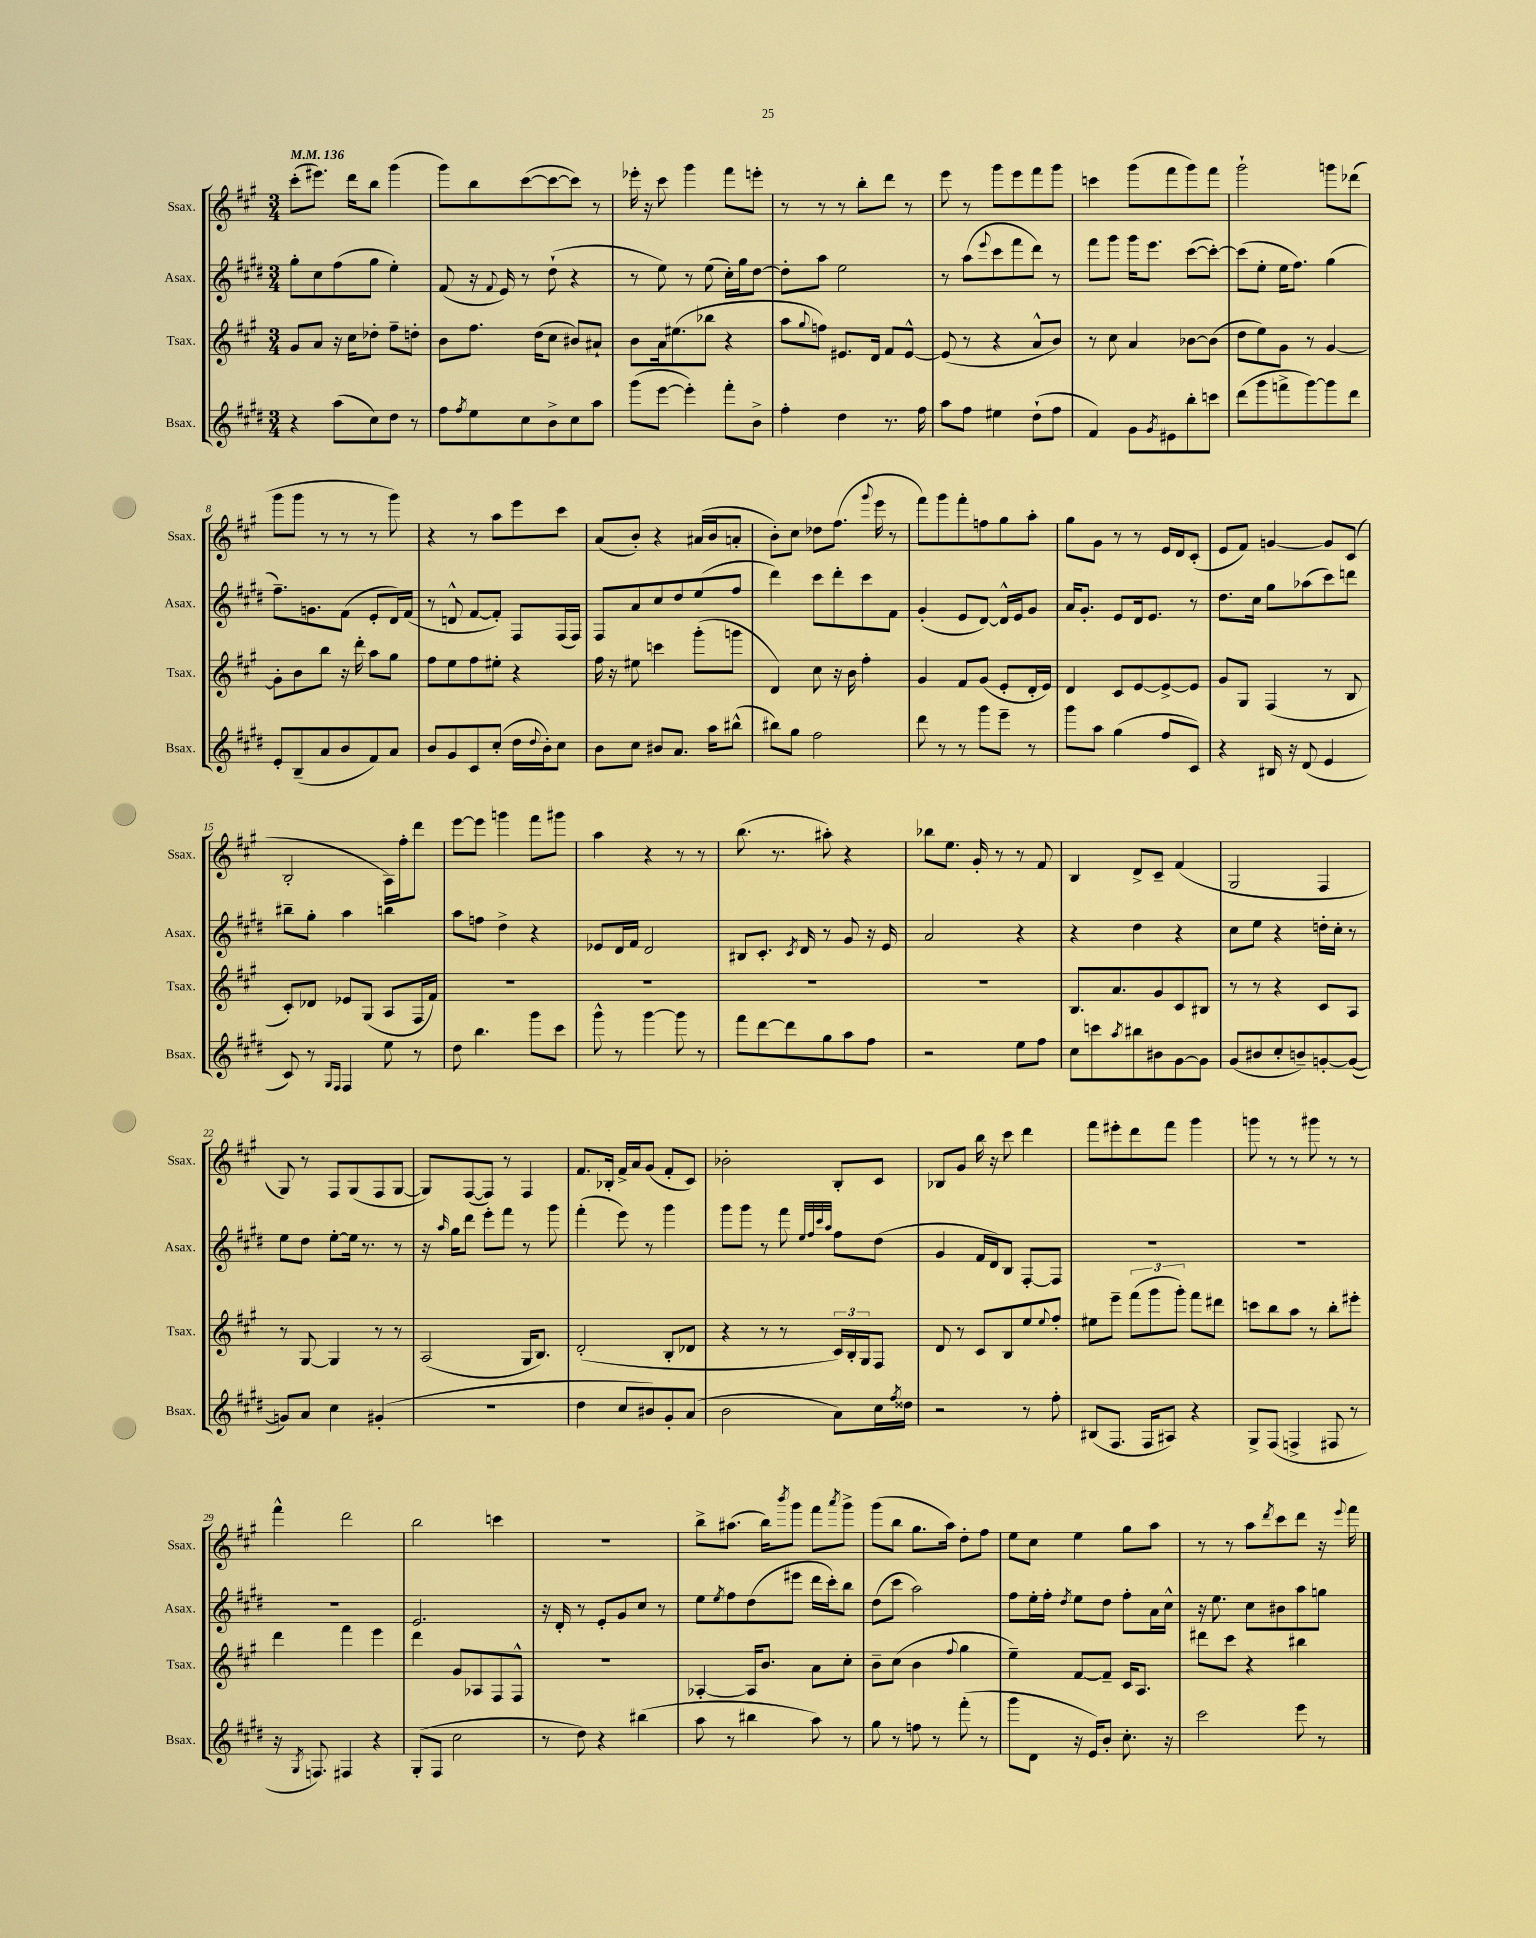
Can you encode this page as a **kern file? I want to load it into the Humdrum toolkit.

**kern	**kern	**kern	**kern
*staff4	*staff3	*staff2	*staff1
*clefG2	*clefG2	*clefG2	*clefG2
*k[f#c#g#d#]	*k[f#c#g#]	*k[f#c#g#d#]	*k[f#c#g#]
*M3/4	*M3/4	*M3/4	*M3/4
*MM136	*MM136	*MM136	*MM136
4r	8g#	8gg#'	(8ccc#'
.	8a	8cc#	8.eee#)
(8aa	16r	(8ff#	.
.	16cc#	.	16ddd
8cc#)	8dd-'	8gg#	8bb
8dd#	8ff#~	4ee')	(4ggg#
8r	8dd'	.	.
=	=	=	=
8ff#	8b	(8f#	8ggg#)
8qff#	.	.	.
8ee	8.ff#	16r	8bb
.	.	8qqf#	.
.	.	16e)	.
8cc#	.	8r	([8ccc#
.	(16dd	.	.
8b^	8cc#	(8dd#`	8ccc#_
8cc#	8b#)	4r	8ccc#])
8aa	8a#`	.	8r
=	=	=	=
(8ggg#	8b	8r	16eee-'
.	.	.	16r
[8eee	16a	8ee)	8ccc#
.	(8.ee#	.	.
4eee'])	.	8r	4ggg#
.	8bb-	(8ee	.
8fff#'	4r	16cc#')	8fff#
.	.	16gg#	.
8b^	.	[8dd#	8eee'
=	=	=	=
4ff#'	8aa	8dd#']	8r
.	8qqgg#	.	.
.	8ff)	8aa	8r
4dd#	8.e#	2ee	8r
.	.	.	8bb'
.	16d	.	.
8.r	8f#	.	8ddd
.	[8e#^^	.	8r
16ff#	.	.	.
=	=	=	=
8aa	(8e#]	8r	8eee
8ff#	8r	(8aa	8r
.	.	8qqeee	.
4ee#	4r	8ccc#	8ggg#
.	.	8fff#	8eee
(8dd#`	8a^^	8ddd#)	8fff#
8ff#	8b)	8r	8ggg#
=	=	=	=
4f#)	8r	8fff#	4ccc
.	8cc#	8ggg#	.
8g#	4a	16ggg#	(8ggg#
.	.	8.eee	.
8qg#	.	.	.
8e#	.	.	8fff#
8bb'	[8b-	([8ccc#	8ggg#)
8ccc	(8b-]	8ccc#'_)	8fff#
=	=	=	=
(8ddd#	8dd	(8ccc#]	2ggg#`
8ggg#	8ee)	8ee'	.
8fff^	8g#	16ee	.
.	.	8.ff#)	.
[8ggg#)	8r	.	.
8ggg#]	[4g#	(4gg#	8ggg
8ddd#	.	.	(8ddd-
=	=	=	=
8e'	8g#']	8.ff#~)	8ggg#
(8B~	8b	.	8ggg#
.	.	8.g	.
8a	8bb	.	8r
8b	16r	(8f#	8r
.	16ddd'	.	.
8f#)	8aa	8e'	8r
8a	8gg#	16d#)	8ggg#)
.	.	(16f#	.
=	=	=	=
8b	8ff#	8r	4r
8g#	8ee	8d^^	.
8c#	8ff#	[8f#	8r
(8cc#'	8ee#'	8f#'])	8aa
16dd#	4r	8F#	8eee
8qqdd#	.	.	.
16b')	.	.	.
8cc#	.	(16F#	8ccc#
.	.	16F#)	.
=	=	=	=
8b	16ff#	8F#	(8a
.	16r	.	.
8cc#	8ee#	8a	8b')
8b#	4ccc	8cc#	4r
8.a	.	8dd#	.
.	(8ggg#'	(8ee	(16a#
16aa	.	.	16b
(8bb#^^	8ggg	8ff#	8a'
=	=	=	=
8bb#)	4d)	4ddd#)	8b')
8gg#	.	.	8cc#
2ff#	8cc#	8ccc#	8dd-
.	16r	8ddd#'	(8.ff#
.	16b	.	.
.	4ff#'	8ccc#	.
.	.	.	8qqggg#
.	.	.	16eee
.	.	8f#	8r
=	=	=	=
8ddd#	4g#	(4g#'	8fff#)
8r	.	.	8ggg#
8r	8f#	8e	8fff#'
8ggg#	(8g#	[8d#)	8ff
8eee~	8e'	16d#^^]	8gg#
.	.	16e	.
8r	16d'	8g#	8aa'
.	16e)	.	.
=	=	=	=
8ggg#	4d	16a	8gg#
.	.	8.g#'	.
8aa	.	.	8g#
(4gg#	8c#	8e	8r
.	[8e	16d#	8r
.	.	8.e	.
8ff#	8e^_	.	16e
.	.	.	16d
8c#)	8e]	8r	(8c#'
=	=	=	=
4r	8g#	8.dd#	8e
.	8G#	.	8f#)
.	.	16cc#	.
16B#	(4F#	8gg#	[4g
16r	.	.	.
(8d#	.	(8aa-	.
4e	8r	8ccc#)	8g]
.	8B	8ddd	(8c#
=	=	=	=
8c#)	8c#')	8bb#~	2B'
8r	8d-	8gg#'	.
16qqG#	.	.	.
16qqF#	.	.	.
4F#	8e-	4aa	.
.	(8G#	.	.
8ee	8A	4bb	16A)
.	.	.	16ff#'
8r	16F#	.	8ddd
.	16f#)	.	.
=	=	=	=
8dd#	2.r	8aa	[8eee
4.bb	.	8ff	8eee]
.	.	4dd#^	4ggg
8ggg#	.	4r	8fff#
8ccc#	.	.	8ggg#
=	=	=	=
8ggg#^^	2.r	8e-	4aa
8r	.	16d#	.
.	.	16f#	.
[4ggg#	.	2d#	4r
8ggg#]	.	.	8r
8r	.	.	8r
=	=	=	=
8fff#	2.r	8B#	(8.bb
[8ddd#	.	8.c#'	.
.	.	.	8.r
8ddd#]	.	.	.
.	.	8qc#	.
.	.	16d#	.
8gg#	.	8r	8aa#')
8aa	.	8g#	4r
8ff#	.	16r	.
.	.	16e	.
=	=	=	=
2r	2.r	2a	8bb-
.	.	.	8.ee
.	.	.	16g#'
.	.	.	8r
8ee	.	4r	8r
8ff#	.	.	8f#
=	=	=	=
8cc#	8.B	4r	4B
8ccc	.	.	.
.	8.a	.	.
8qaa	.	.	.
8bb#	.	4dd#	8d^
8b#	8g#	.	8c#~
[8g#	8c#	4r	(4f#
8g#]	8B#	.	.
=	=	=	=
(8g#	8r	8cc#	2G#
8b#	8r	8ee	.
8cc#'	4r	4r	.
8b~)	.	.	.
[8g'	8c#	16dd'	4F#
.	.	16cc#'	.
(8g_	8A	8r	.
=	=	=	=
8g])	8r	8ee	8G#)
8a	[8G#	8dd#	8r
4cc#	4G#]	[8ee'	8F#
.	.	16ee]	(8G#
.	.	8.r	.
(4g#'	8r	.	8F#
.	8r	8r	[8G#
=	=	=	=
2.r	(2A	16r	8G#])
.	.	16qqaa	.
.	.	16gg#	.
.	.	8ddd#	([8F#
.	.	8eee'	8F#])
.	.	8fff#	8r
.	16G#	8r	4F#
.	8.B)	.	.
.	.	8ggg#	.
=	=	=	=
4dd#	(2d'	(4fff#'	8.f#
.	.	.	16B-'
8cc#	.	8eee)	16f#^
.	.	.	16a
8b#)	.	8r	(8g#
8g#'	8B'	4ggg#	8f#'
(8a	8d-	.	8c#)
=	=	=	=
2b	4r	8ggg#	2b-'
.	.	8ggg#	.
.	8r	8r	.
.	8r	8fff#	.
.	.	32qqee	.
.	.	32qqff#	.
.	.	32qqccc#	.
.	.	32qqaa	.
8a)	24c#)	8ff#	8B'
.	24B'	.	.
.	24G#	.	.
16cc#	8F#	(8dd#	8c#
8qff#	.	.	.
16dd##	.	.	.
=	=	=	=
2r	8d	4g#	8B-
.	8r	.	8g#
.	8c#	16f#	16bb
.	.	16d#)	16r
.	8B	8B	8ccc#
8r	8ee	[8F#'	4ddd
.	8qqee	.	.
8ff#'	8ff#'	8F#]	.
=	=	=	=
(8B#	8ee#	2.r	8fff#
8.F#	8eee~	.	8eee#'
.	(12fff#	.	8ddd
16F#	.	.	.
.	12ggg#	.	.
8A#)	.	.	8fff#
.	12ggg#')	.	.
4r	8fff#	.	4ggg#
.	8ddd#	.	.
=	=	=	=
8G#^	8ccc	2.r	8ggg
(8F#	8bb	.	8r
4F^	8aa	.	8r
.	8r	.	8ggg#
8F#	8bb'	.	8r
8r	8eee#'	.	8r
=	=	=	=
16r	4ddd	2.r	4fff#^^
8qG#	.	.	.
8.F)	.	.	.
4F#	4fff#	.	2ddd
4r	4eee	.	.
=	=	=	=
(8G#'	4ddd	2.e	2bb
8F#	.	.	.
2cc#	8g#	.	.
.	8A-	.	.
.	8F#	.	4ccc
.	8F#^^	.	.
=	=	=	=
8r	2.r	16r	2.r
.	.	16d#'	.
8dd#)	.	8r	.
4r	.	8e'	.
.	.	8g#	.
(4bb#	.	8cc#	.
.	.	8r	.
=	=	=	=
8aa	[4A-'	8ee	8bb^
.	.	8qee	.
8r	.	8ff#	(8.aa#
4bb#	16A-]	(8dd#	.
.	8.b	.	16bb)
.	.	.	8qbbb
.	.	8eee#	8ggg#
8aa)	8a	16ddd#	8fff#
.	.	16ccc#')	.
.	.	.	8qaaa
8r	8cc#'	8bb	8ggg#^
=	=	=	=
8gg#	8b~	(8dd#	(8ggg#
8r	(8cc#	8ccc#	8bb
8ff	4b	2aa)	8.gg#
8r	.	.	.
.	.	.	16aa)
.	8qqff#	.	.
(8fff#'	4gg#	.	8dd'
8r	.	.	8ff#
=	=	=	=
8ggg#	4ee~)	8ff#	8ee
8d#	.	16ee'	8cc#
.	.	16ff#'	.
.	.	8qdd#	.
16r	[8f#	8ee	4ee
16e)	.	.	.
8b'	8f#~]	8dd#	.
8.cc#'	16c#	8ff#'	8gg#
.	8.A	.	.
.	.	16a	8aa
16r	.	16cc#^^	.
=	=	=	=
2ccc#	8ddd#	16r	8r
.	.	8.ee	.
.	8ccc#	.	8r
.	4r	8cc#	8aa
.	.	.	8qddd
.	.	8b#	8ccc#
8eee	4bb#	8aa	8ddd
8r	.	8gg	16r
.	.	.	8qqeee
.	.	.	16fff#
==	==	==	==
*-	*-	*-	*-
